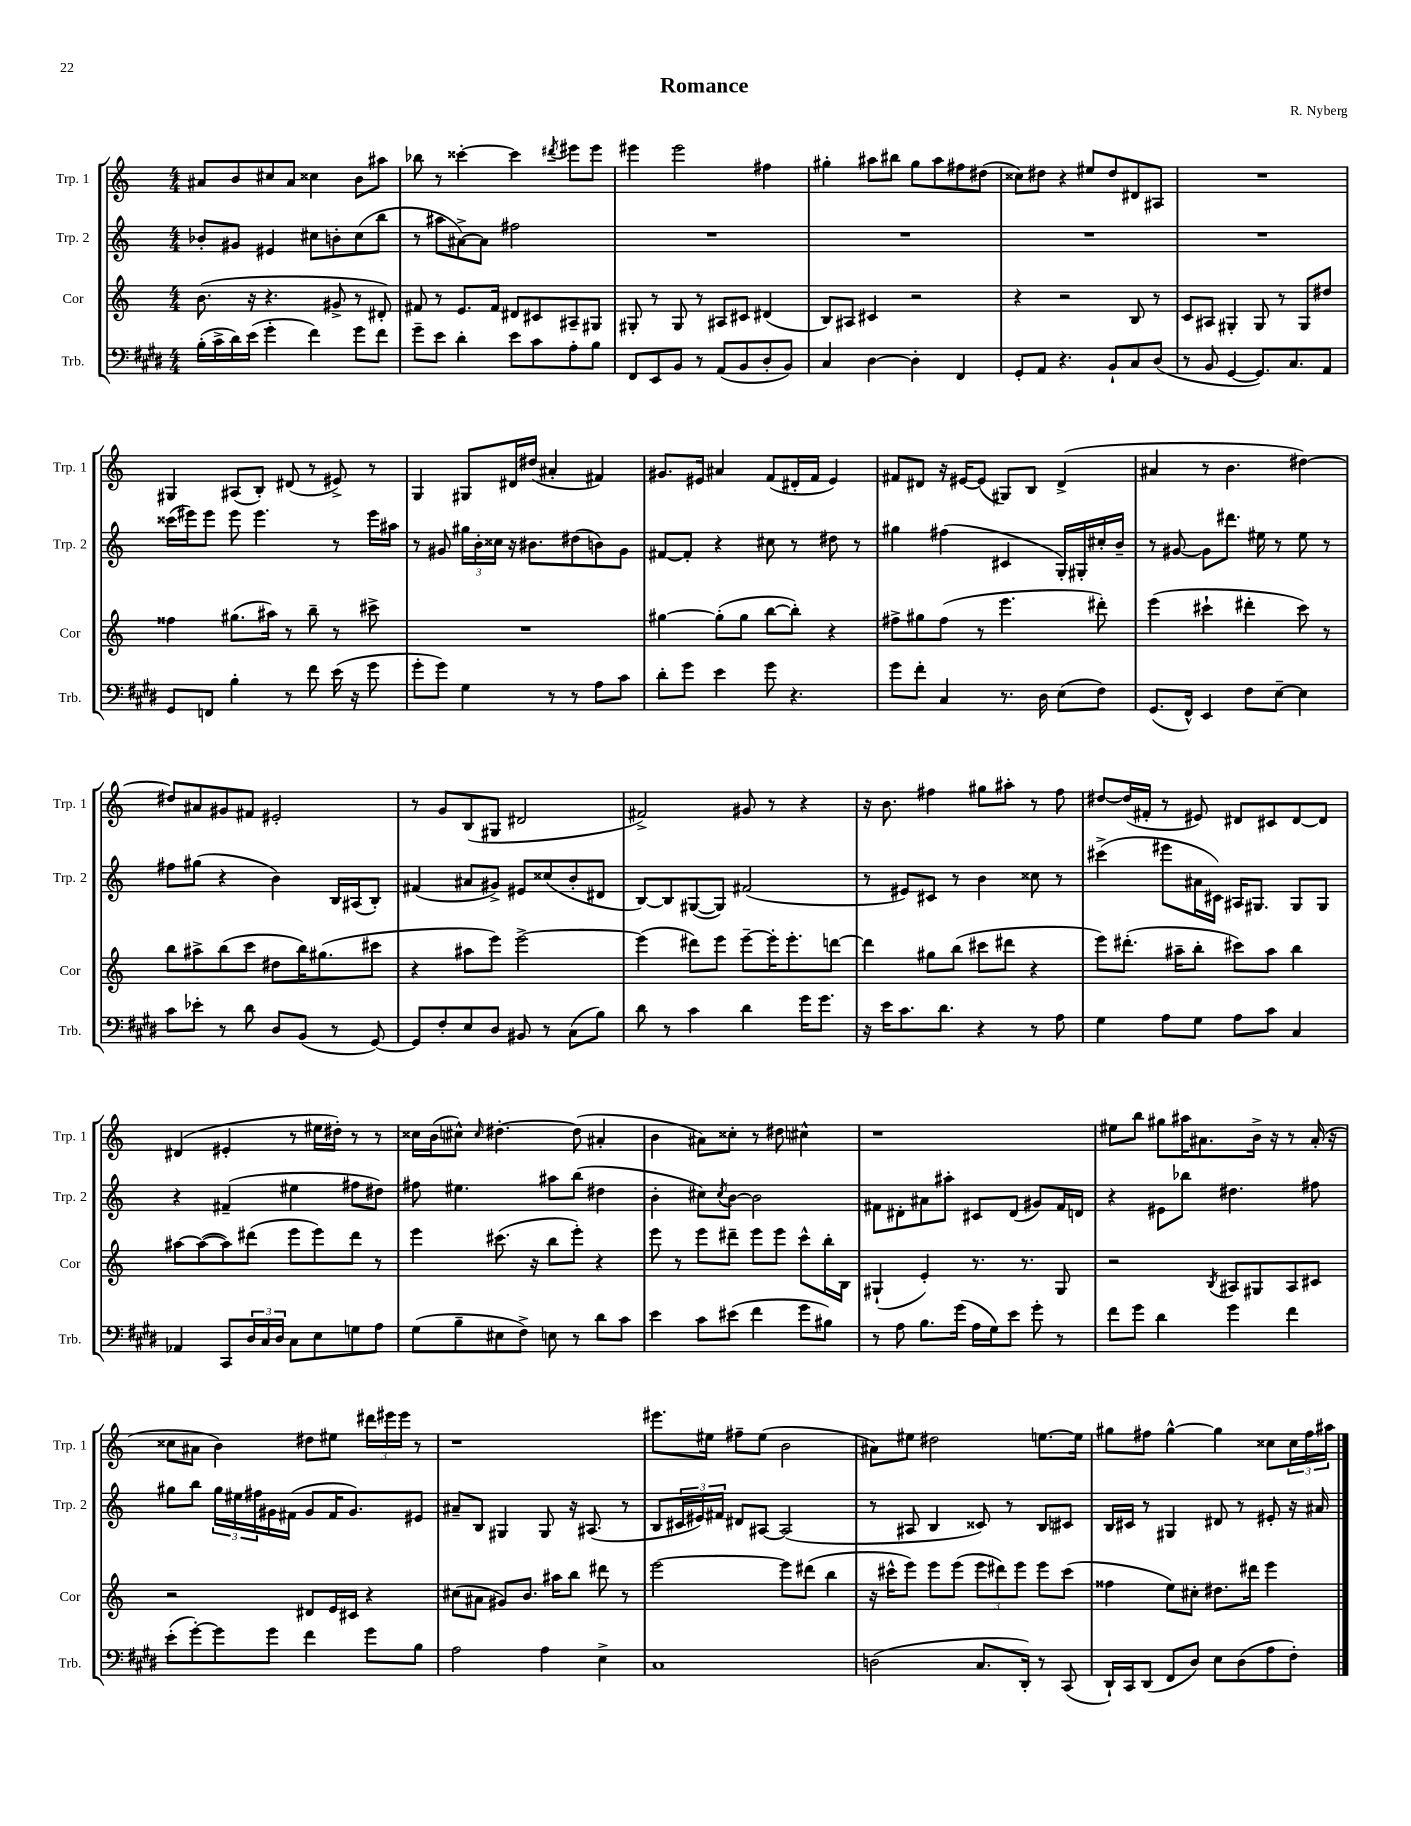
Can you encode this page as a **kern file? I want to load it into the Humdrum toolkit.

**kern	**kern	**kern	**kern
*staff4	*staff3	*staff2	*staff1
*clefF4	*clefG2	*clefG2	*clefG2
*k[f#c#g#d#]	*k[]	*k[]	*k[]
*M4/4	*M4/4	*M4/4	*M4/4
(16B'	(8.b	8b-'	8a#
16c#^	.	.	.
16d#)	.	8g#	8b
(16e	16r	.	.
4g#'	4.r	4e#	8cc#
.	.	.	8a#
4f#)	.	8cc#	4cc##
.	8g#^	8b'	.
8g#	8r	(8cc#	8b
8f#	8d#')	8bb	8aa#
=	=	=	=
8g#~	8f#	8r	8bb-
8e	8r	8aa#	8r
4d#'	8.e	[8a#^)	[4ccc##'
.	.	8a#]	.
.	16f#	.	.
8e	8d#	2ff#	4ccc##]
8c#	8c#	.	.
.	.	.	8qddd#
8A'	8A#~	.	8eee#
8B	8G#	.	8eee#
=	=	=	=
8FF#	8G#'	1r	4eee#
8EE	8r	.	.
8BB	8G#	.	2eee#
8r	8r	.	.
(8AA	8A#	.	.
8BB	8c#	.	.
8D#'	(4d#	.	4ff#
8BB)	.	.	.
=	=	=	=
4C#	8B)	1r	4gg#'
.	8A#	.	.
[4D#	4c#	.	8aa#
.	.	.	8bb#
4D#']	2r	.	8gg#
.	.	.	8aa#
4FF#	.	.	8ff#
.	.	.	(8dd#
=	=	=	=
8GG#'	4r	1r	8cc##)
8AA	.	.	8dd#
4.r	2r	.	4r
.	.	.	8ee#
8BB`	.	.	8dd#
8C#	8B	.	8d#
(8D#	8r	.	8A#
=	=	=	=
8r	8c	1r	1r
8BB	8A#	.	.
[4GG#	4G#'	.	.
8.GG#])	8G#	.	.
.	8r	.	.
8.C#	.	.	.
.	8G#	.	.
8AA	8dd#	.	.
=	=	=	=
8GG#	4ff##	(16ccc##	4G#
.	.	16eee#)	.
8FF	.	8eee#	.
4B'	(8.gg#	8eee#	(8A#
.	.	4.eee#	8B')
.	16aa#)	.	.
8r	8r	.	(8d#
8f#	8bb~	.	8r
(16e	8r	8r	8e#^)
16r	.	.	.
8g#	8ccc#^	16eee#	8r
.	.	16aa#	.
=	=	=	=
8g#'	1r	8r	4G
8g#)	.	8g#	.
4G#	.	24gg#	8G#
.	.	24b'	.
.	.	24cc##	.
.	.	16r	16d#
.	.	8.b#	(16dd#
8r	.	.	4a#'
8r	.	(8dd#	.
8A	.	8b)	4f#)
8c#	.	8g#	.
=	=	=	=
8d#'	[4gg#	[8f#	8.g#
8g#	.	8f#']	.
.	.	.	16e#
4e	(8gg#']	4r	4a#
.	8gg#	.	.
8g#	[8bb	8cc#	(8f
4.r	8bb'])	8r	16d#'
.	.	.	16f
.	4r	8dd#	4e#)
.	.	8r	.
=	=	=	=
8g#	8ff#^	4gg#	8f#
8f#'	8gg#	.	8d#
4C#	(8ff#	(4ff#	16r
.	.	.	[16e#
.	8r	.	(8e#]
8.r	4.eee	4c#	8G#)
.	.	.	8B
16D#	.	.	.
(8E	.	16G')	(4d#^
.	.	16G#'	.
8F#)	8ddd#')	16cc#'	.
.	.	16b~	.
=	=	=	=
(8.GG#	(4eee	8r	4a#
.	.	[8g#	.
16FF#^^)	.	.	.
4EE	4ccc#`	8g#]	8r
.	.	8.ddd#	4.b
8F#	4ddd#'	.	.
.	.	16ee#	.
[8E~	.	8r	.
4E]	8ccc#)	8ee#	[4dd#)
.	8r	8r	.
=	=	=	=
8c#	8bb	8ff#	8dd#]
8e-'	8aa#^	(8gg#	8a#
8r	(8bb	4r	8g#
8d#	8ccc	.	8f#
8D#	8dd#	4b)	2e#'
(8BB	16bb)	.	.
.	(8.gg#	.	.
8r	.	16B	.
.	.	(16A#	.
[8GG#)	8ccc#	8B')	.
=	=	=	=
8GG#]	4r	(4f#	8r
8F#'	.	.	8g
8E	8aa#	8a#	(8B
8D#	8eee)	8g#^)	8G#
8BB#	[2eee^	8e#	2d#
8r	.	(8cc##	.
(8C#	.	8b'	.
8B)	.	8d#	.
=	=	=	=
8d#	(4eee]	[8B)	2f#^)
8r	.	8B]	.
4c#	8ddd#)	([8G#	.
.	8eee	8G#])	.
4d#	[8eee~	(2f#	8g#
.	16eee']	.	8r
.	8.eee'	.	.
16g#	.	.	4r
8.g#	.	.	.
.	[8ddd	.	.
=	=	=	=
16r	4ddd]	8r	16r
16e	.	.	8.b
8.c#	.	8e#)	.
.	8gg#	8c#	4ff#
8.d#	.	.	.
.	(8bb	8r	.
4r	8ccc#	4b	8gg#
.	8ddd#	.	8aa#'
8r	4r	8cc##	8r
8A	.	8r	8ff#
=	=	=	=
4G#	8eee)	(4ccc#^	[8dd#
.	(8.ddd#'	.	(16dd#]
.	.	.	16f#'
8A	.	8eee#	8r
.	16aa#~	.	.
8G#	8bb'	16a#	8e#)
.	.	16c#)	.
8A	8ccc#)	16A#	8d#
.	.	8.G#	.
8c#	8aa#	.	8c#
4C#	4bb	8G#	[8d#
.	.	8G#	8d#]
=	=	=	=
4AA-	[8aa#	4r	(4d#
.	(8aa#_	.	.
8CC#	8aa#])	(4f#~	4e#'
24D#	(8ddd#	.	.
24C#	.	.	.
24D#	.	.	.
8C#	8eee	4ee#	8r
8E	8eee)	.	16ee#
.	.	.	16dd#')
8G	8ddd#	8ff#	8r
8A	8r	8dd#)	8r
=	=	=	=
(8G#	4eee	8ff#	16cc##
.	.	.	(16b
8B~	.	4.ee#	8cc#^^)
.	.	.	16qqcc#
8E#	(8.ccc#	.	[4.dd#'
8F#^)	.	.	.
.	16r	.	.
8E	8bb	8aa#	.
8r	8eee')	(8bb	(8dd#]
8d#	4r	4dd#	4a#'
8c#	.	.	.
=	=	=	=
4e	8eee	4b'	4b
.	8r	.	.
8c#	8eee	8cc#)	8a#)
.	.	8qcc#	.
(8e#	8ddd#~	[8b	8cc##'
4f#	8eee	2b]	8r
.	8eee	.	8dd#
8g#	8ccc^^	.	4cc#^^
8B#)	16bb'	.	.
.	16B	.	.
=	=	=	=
8r	(4G#`	8f#	1r
8A	.	8d#'	.
8.B	4e')	8a#	.
.	.	8aa#'	.
(16g#	.	.	.
16A	8.r	8c#	.
16G#)	.	.	.
8e	.	(8d#	.
.	8.r	.	.
8g#'	.	8g#)	.
8r	8G#	16f#	.
.	.	16d	.
=	=	=	=
8f#	2r	4r	8ee#
8g#	.	.	8bb
4d#	.	8e#	8gg#
.	.	8bb-	16aa#
.	.	.	8.a#
.	8qB	.	.
4g#	8A#	4.dd#	.
.	8G#	.	16b^
.	.	.	16r
4f#	8A#	.	8r
.	8c#	8ff#	(16a#'
.	.	.	16r
=	=	=	=
(8e'	2r	8gg#	8cc##
[8g#')	.	8bb	8a#
8g#]	.	24gg#	4b)
.	.	24ee#	.
.	.	24ff#	.
8g#	.	16g#	.
.	.	(16f#	.
4f#	8d#	8g#	8dd#
.	16e	16f#	8ee#
.	16c#	8.g#)	.
8g#	4r	.	24ddd#
.	.	.	24eee#
.	.	.	24eee#
8B	.	8e#	8r
=	=	=	=
2A	(8cc#	8a#~	1r
.	8a#	8B	.
.	8g#)	4G#	.
.	8.b	.	.
4A	.	8G#	.
.	16aa#	.	.
.	8bb	16r	.
.	.	(8.A#	.
4E^	8ddd#	.	.
.	8r	8r	.
=	=	=	=
1C#	[2eee	8B	8.eee#
.	.	24c#	.
.	.	24e#)	.
.	.	.	16ee#
.	.	24f#	.
.	.	8d#	8ff#~
.	.	[8A#	(8ee#
.	8eee]	(2A#]	2b
.	(8ddd#	.	.
.	4bb	.	.
=	=	=	=
(2D	16r	8r	8a#)
.	16ccc#^^	.	.
.	8eee)	8A#	8ee#
.	8eee	4B	2dd#
.	(8eee	.	.
8.C#	12eee	8c##)	.
.	12ddd#)	.	.
.	.	8r	.
.	12eee	.	.
16DD#')	.	.	.
8r	8eee	8B	[8.ee
(8CC#	(8ccc#	8c#	.
.	.	.	16ee]
=	=	=	=
16DD#`)	4ff##	16B	8gg#
16CC#	.	16c#	.
(8DD#	.	8r	8ff#
8FF#	8ee)	4G#	[4gg#^^
8D#)	8cc#'	.	.
8E	8.dd#	8d#	4gg#]
(8D#	.	8r	.
.	16ddd#	.	.
8A	4eee	8e#'	8cc##
8F#')	.	16r	24cc##
.	.	.	24ff#
.	.	16a#	.
.	.	.	24aa#
==	==	==	==
*-	*-	*-	*-
